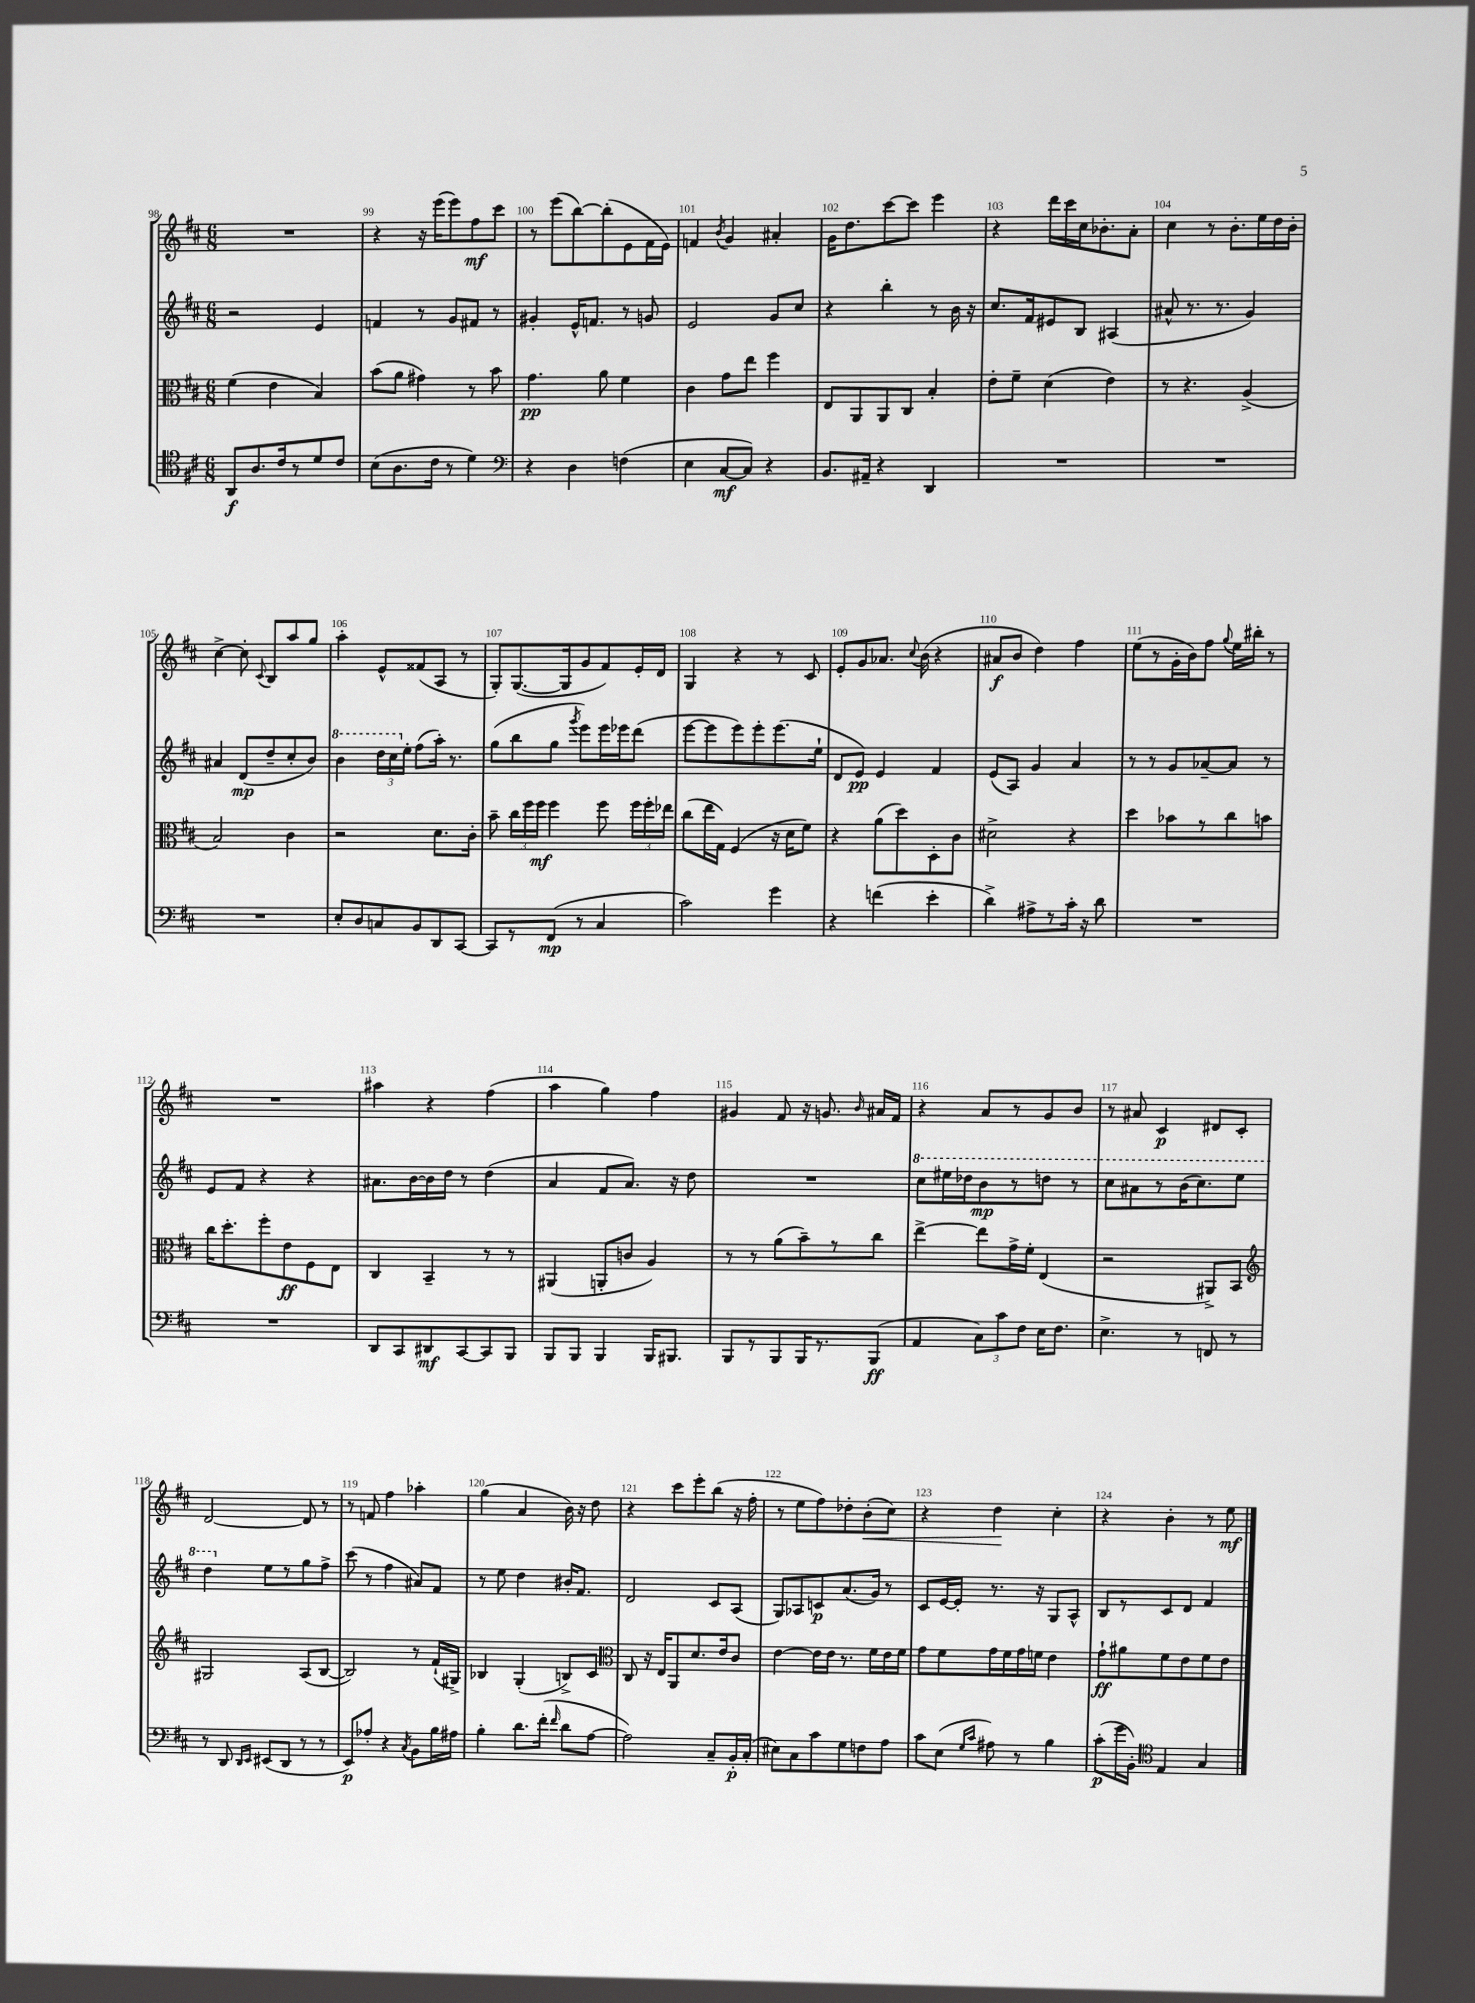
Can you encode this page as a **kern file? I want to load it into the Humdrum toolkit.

**kern	**dynam	**kern	**dynam	**kern	**dynam	**kern	**dynam
*part4	*part4	*part3	*part3	*part2	*part2	*part1	*part1
*staff4	*staff4	*staff3	*staff3	*staff2	*staff2	*staff1	*staff1
*clefC4	*	*clefC3	*	*clefG2	*	*clefG2	*
*k[f#c#]	*	*k[f#c#]	*	*k[f#c#]	*	*k[f#c#]	*
*M6/8	*	*M6/8	*	*M6/8	*	*M6/8	*
=98	=98	=98	=98	=98	=98	=98	=98
8AA/L	f	(4f#\	.	2r	.	2.r	.
8.A/	.	.	.	.	.	.	.
.	.	4e\	.	.	.	.	.
16c#/k	.	.	.	.	.	.	.
8r	.	.	.	.	.	.	.
8d/	.	4B/)	.	4e/	.	.	.
8c#/J	.	.	.	.	.	.	.
=99	=99	=99	=99	=99	=99	=99	=99
(8B\L	.	(8b\L	.	4fn/	.	4r	.
8.A\	.	8a\J	.	.	.	.	.
.	.	4g#X\)	.	8r	.	16r	.
16c#\Jk	.	.	.	.	.	(16eee\KL	.
8r	.	.	.	8g/L	.	8eee\)	.
4d\)	.	8r	.	8f#X/J	.	8ff#\	mf
.	.	8b\	.	8r	.	8ccc#\J	.
=100	=100	=100	=100	=100	=100	=100	=100
*clefF4	*	*	*	*	*	*	*
4r	.	4.g\	pp	4g#X'/	.	8r	.
.	.	.	.	.	.	(8eee\L	.
4D\	.	.	.	16e^^/KL	.	[8bb\)	.
.	.	.	.	8.fn/J	.	.	.
.	.	8a\	.	.	.	(8bb'\]	.
(4Fn\	.	4f#\	.	8r	.	8e\	.
.	.	.	.	8gn/	.	16f#\L	.
.	.	.	.	.	.	16e\JJ)	.
=101	=101	=101	=101	=101	=101	=101	=101
4E\	.	4c#\	.	2e/	.	4fn/	.
.	.	.	.	.	.	8qb/	.
[8C#/L	mf	8g\L	.	.	.	4g/	.
8C#/J])	.	8ee\J	.	.	.	.	.
4r	.	4ff#\	.	8g/L	.	4a#X'/	.
.	.	.	.	8cc#/J	.	.	.
=102	=102	=102	=102	=102	=102	=102	=102
8.BB/L	.	8E/L	.	4r	.	16g\KL	.
.	.	.	.	.	.	8.dd\	.
.	.	8AA/	.	.	.	.	.
16AA#X~/Jk	.	.	.	.	.	.	.
4r	.	8AA/	.	4bb'\	.	[8ccc#\	.
.	.	8C#/J	.	.	.	8ccc#\J]	.
4DD/	.	4B'/	.	8r	.	4eee\	.
.	.	.	.	16b\	.	.	.
.	.	.	.	16r	.	.	.
=103	=103	=103	=103	=103	=103	=103	=103
2.r	.	8e'\L	.	8.cc#/L	.	4r	.
.	.	8f#~\J	.	.	.	.	.
.	.	.	.	16f#/k	.	.	.
.	.	(4d\	.	8e#X/	.	16ddd\LL	.
.	.	.	.	.	.	16ccc#\	.
.	.	.	.	8B/J	.	16cc#\J	.
.	.	.	.	.	.	8.b-X'\	.
.	.	4e\)	.	(4A#X/	.	.	.
.	.	.	.	.	.	8a'\J	.
=104	=104	=104	=104	=104	=104	=104	=104
2.r	.	8r	.	8a#X^^/	.	4cc#\	.
.	.	4.r	.	8.r	.	.	.
.	.	.	.	.	.	8r	.
.	.	.	.	8.r	.	.	.
.	.	.	.	.	.	8.b'\L	.
.	.	(4A^/	.	4g/)	.	.	.
.	.	.	.	.	.	16ee\L	.
.	.	.	.	.	.	16dd\	.
.	.	.	.	.	.	16b'\JJ	.
!!LO:LB:g=z
=105	=105	=105	=105	=105	=105	=105	=105
2.r	.	2B/)	.	4a#X/	.	[4cc#^\	.
.	.	.	.	(8d/L	mp	8cc#'\]	.
.	.	.	.	.	.	8qqc#/	.
.	.	.	.	8dd~/	.	8B/L	.
.	.	4c#\	.	8cc#'/	.	8aa/	.
.	.	.	.	8b/J)	.	8gg/J	.
=106	=106	=106	=106	=106	=106	=106	=106
*	*	*	*	*8va	*	*	*
8E'/L	.	2r	.	4bb\	.	4aa'\	.
8D/	.	.	.	.	.	.	.
8Cn/	.	.	.	24ddd\LL	.	8e^^/L	.
.	.	.	.	24ccc#\	.	.	.
*	*	*	*	*X8va	*	*	*
.	.	.	.	24ee'\JJ	.	.	.
8BB/	.	.	.	(8ff#\L	.	(8f##X/	.
8DD/	.	8.d\L	.	16aa'\Jk)	.	8A/J	.
.	.	.	.	8.r	.	.	.
[8CC#/J	.	.	.	.	.	8r	.
.	.	16c#'\Jk	.	.	.	.	.
=107	=107	=107	=107	=107	=107	=107	=107
8CC#/L]	.	8b~\	.	(8gg\L	.	8G'/L)	.
8r	.	24cc#\LL	.	8bb\	.	([8.G/	.
.	.	24ff#\	.	.	.	.	.
.	.	24ff#\JJ	mf	.	.	.	.
(8FF#/J	mp	4ff#\	.	8gg\J	.	.	.
.	.	.	.	.	.	16G/k]	.
.	.	.	.	8qggg/	.	.	.
8r	.	.	.	8eee\L)	.	8g/	.
4C#/	.	8ff#\	.	16eee\L	.	8f#/)	.
.	.	.	.	16eee-X\J	.	.	.
.	.	24ff#\LL	.	(8ddd\J	.	16e'/L	.
.	.	24ff#'\	.	.	.	.	.
.	.	.	.	.	.	16d/JJ	.
.	.	24ee-X\JJ	.	.	.	.	.
=108	=108	=108	=108	=108	=108	=108	=108
2c#\)	.	(8cc#\L	.	[8eee\L	.	4G/	.
.	.	16ee\L	.	8eee\]	.	.	.
.	.	16G\JJ)	.	.	.	.	.
.	.	(4F#/	.	8eee\)	.	4r	.
.	.	.	.	8eee'\	.	.	.
4g\	.	16r	.	(8.eee\	.	8r	.
.	.	16d\KL	.	.	.	.	.
.	.	8f#\J)	.	.	.	8c#/	.
.	.	.	.	16ee`\Jk	.	.	.
=109	=109	=109	=109	=109	=109	=109	=109
4r	.	4r	.	8d/L	.	8e'/L	.
.	.	.	.	8e/J)	pp	8g/	.
(4fn\	.	(8a\L	.	4e/	.	8.a-X/J	.
.	.	8dd\)	.	.	.	.	.
.	.	.	.	.	.	8qqcc#/	.
.	.	.	.	.	.	(16b\	.
4e'\	.	8D'\	.	4f#/	.	4r	.
.	.	8c#\J	.	.	.	.	.
=110	=110	=110	=110	=110	=110	=110	=110
4d^\)	.	2d#X^\	.	(8e/L	.	8a#X/L	f
.	.	.	.	8A/J)	.	8b/J	.
8A#X^\L	.	.	.	4g/	.	4dd\)	.
8r	.	.	.	.	.	.	.
16c#'\Jk	.	4r	.	4a/	.	4ff#\	.
16r	.	.	.	.	.	.	.
8d\	.	.	.	.	.	.	.
=111	=111	=111	=111	=111	=111	=111	=111
2.r	.	4dd\	.	8r	.	(8ee\L	.
.	.	.	.	8r	.	8r	.
.	.	8b-X\L	.	8g/L	.	16g'\L	.
.	.	.	.	.	.	16b\J)	.
.	.	8r	.	[8a-X~/	.	8ff#\J	.
.	.	.	.	.	.	8qqgg/	.
.	.	8cc#\	.	8a-/J]	.	16ee\LL	.
.	.	.	.	.	.	16bb#X'\JJ	.
.	.	8bn\J	.	8r	.	8r	.
!!LO:LB:g=z
=112	=112	=112	=112	=112	=112	=112	=112
2.r	.	16cc#\KL	.	8e/L	.	2.r	.
.	.	8.dd'\	.	.	.	.	.
.	.	.	.	8f#/J	.	.	.
.	.	8ff#'\	.	4r	.	.	.
.	.	8e\	ff	.	.	.	.
.	.	8F#\	.	4r	.	.	.
.	.	8E\J	.	.	.	.	.
=113	=113	=113	=113	=113	=113	=113	=113
8DD/L	.	4C#/	.	8.a#X\L	.	4aa#X\	.
8CC#/	.	.	.	.	.	.	.
.	.	.	.	[16b\L	.	.	.
8DD#X/	mf	4BB~/	.	16b\]	.	4r	.
.	.	.	.	16dd\JJ	.	.	.
[8CC#/	.	.	.	8r	.	.	.
8CC#/]	.	8r	.	(4dd\	.	(4ff#\	.
8BBB/J	.	8r	.	.	.	.	.
=114	=114	=114	=114	=114	=114	=114	=114
8BBB/L	.	(4AA#X/	.	4a/	.	4aa\	.
8BBB/J	.	.	.	.	.	.	.
4BBB/	.	8AAn'/L	.	8f#/L	.	4gg\)	.
.	.	8cn/J	.	8.a/J)	.	.	.
16BBB/KL	.	4A/)	.	.	.	4ff#\	.
8.BBB#X/J	.	.	.	16r	.	.	.
.	.	.	.	8dd\	.	.	.
=115	=115	=115	=115	=115	=115	=115	=115
8BBB/L	.	8r	.	2.r	.	4g#X/	.
8r	.	8r	.	.	.	.	.
8BBB/	.	(8a\L	.	.	.	8f#/	.
16BBB/K	.	8b~\)	.	.	.	16r	.
8.r	.	.	.	.	.	8.gn/	.
.	.	8r	.	.	.	.	.
.	.	.	.	.	.	16qqb/	.
(8BBB/J	ff	8cc#\J	.	.	.	16a#X/LL	.
.	.	.	.	.	.	16f#/JJ	.
=116	=116	=116	=116	=116	=116	=116	=116
*	*	*	*	*8va	*	*	*
4AA/	.	[4ee^\	.	8ccc#\L	.	4r	.
.	.	.	.	16eee#X\L	.	.	.
.	.	.	.	16ddd-X\J	.	.	.
12C#\L)	.	8ee\L]	.	8bb\	mp	8a/L	.
12c#\	.	.	.	.	.	.	.
.	.	16g^\L	.	8r	.	8r	.
12F#\J	.	.	.	.	.	.	.
.	.	16f#'\JJ	.	.	.	.	.
16E\KL	.	(4E/	.	8dddn\J	.	8g/	.
8.F#\J	.	.	.	.	.	.	.
.	.	.	.	8r	.	8b/J	.
=117	=117	=117	=117	=117	=117	=117	=117
4.E^\	.	2r	.	8ccc#\L	.	8r	.
.	.	.	.	8aa#X\	.	8a#X/	.
.	.	.	.	8r	.	4c#/	p
8r	.	.	.	(16bb\K	.	.	.
.	.	.	.	8.ccc#\)	.	.	.
8FFn/	.	8AA#X^/L)	.	.	.	8d#X/L	.
8r	.	8BB/J	.	8eee\J	.	8c#'/J	.
!!LO:LB:g=z
=118	=118	=118	=118	=118	=118	=118	=118
*	*	*clefG2	*	*	*	*	*
8r	.	2G#X/	.	4ddd\	.	[2d/	.
8DD/	.	.	.	.	.	.	.
16qqDD/LL	.	.	.	.	.	.	.
16qqEE/JJ	.	.	.	.	.	.	.
*	*	*	*	*X8va	*	*	*
(8EE#X/L	.	.	.	8ee\L	.	.	.
8DD/J	.	.	.	8r	.	.	.
8r	.	(8A/L	.	8gg\	.	8d/]	.
8r	.	[8B/J	.	8ff#^\J	.	8r	.
=119	=119	=119	=119	=119	=119	=119	=119
8EE/L)	p	2B/])	.	(8ccc#\	.	8r	.
8A-X'/J	.	.	.	8r	.	8fn/	.
4r	.	.	.	4ff#\	.	4ff#\	.
8qC#/	.	.	.	.	.	.	.
8BB\L	.	8r	.	8a#X/L)	.	4aa-X'\	.
16B\L	.	(16f#`/LL	.	8f#/J	.	.	.
16A#X\JJ	.	16G#X^/JJ)	.	.	.	.	.
=120	=120	=120	=120	=120	=120	=120	=120
4B'\	.	4B-X/	.	8r	.	(4gg\	.
.	.	.	.	8ee\	.	.	.
8.d\L	.	(4G'/	.	4dd\	.	4a/	.
(16f#'\Jk	.	.	.	.	.	.	.
16qqf#/	.	.	.	.	.	.	.
8d\L	.	8Bn^/L)	.	16b#X'/KL	.	16b\)	.
.	.	.	.	8.f#/J	.	16r	.
[8A\J	.	8c#/J	.	.	.	8dd\	.
=121	=121	=121	=121	=121	=121	=121	=121
*	*	*clefC3	*	*	*	*	*
2A\])	.	8C#/	.	2d/	.	4r	.
.	.	16r	.	.	.	.	.
.	.	16E/KL	.	.	.	.	.
.	.	8AA/	.	.	.	8ccc#\L	.
.	.	8.d/	.	.	.	8eee'\	.
8C#~/L	.	.	.	8c#/L	.	(8bb\J	.
.	.	16e/k	.	.	.	.	.
16BB'/L	p	8c#/J	.	(8A/J	.	16r	.
(16C#'/JJ	.	.	.	.	.	16ff#'\	.
=122	=122	=122	=122	=122	=122	=122	=122
8E#X\L)	.	[4e\	.	8G/L)	.	8r	.
8C#\	.	.	.	8A-X/	.	8ee\L	.
8c#\	.	16e\LL]	.	8cn/	p	8ff#\)	.
.	.	16e\JJ	.	.	.	.	.
8G\	.	8.r	.	(8.a/	.	8dd-X'\	.
!	!	!	!	!	!	!	!LO:HP:b
8Fn\	.	.	.	.	.	(8b'\	<
.	.	16f#\LL	.	16g/Jk)	.	.	.
8A\J	.	16e\	.	8r	.	8cc#\J)	.
.	.	16f#\JJ	.	.	.	.	.
=123	=123	=123	=123	=123	=123	=123	=123
8c#\L	.	8g\L	.	8c#/L	.	4r	.
(8E\J	.	8f#\	.	[16e/L	.	.	.
.	.	.	.	16e'/JJ]	.	.	.
16qqG/LL	.	.	.	.	.	.	.
16qqc#/JJ	.	.	.	.	.	.	.
8A#X\)	.	16g\L	.	8.r	.	4dd\	.
.	.	16f#\	.	.	.	.	.
8r	.	16g\	.	.	.	.	.
.	.	16fn\JJ	.	16r	.	.	.
4B\	.	4e\	.	8G/L	.	4cc#'\	[
.	.	.	.	8A^^/J	.	.	.
=124	=124	=124	=124	=124	=124	=124	=124
(8c#'\L	p	8g`\L	ff	8B/L	.	4r	.
16g\L	.	8a#X\	.	8r	.	.	.
16BB'\JJ)	.	.	.	.	.	.	.
*clefC4	*	*	*	*	*	*	*
4E/	.	8f#\	.	8c#/	.	4b'\	.
.	.	8e\	.	8d/J	.	.	.
4G/	.	8f#\	.	4f#/	.	8r	.
.	.	8e\J	.	.	.	8ee\	mf
==	==	==	==	==	==	==	==
*-	*-	*-	*-	*-	*-	*-	*-
